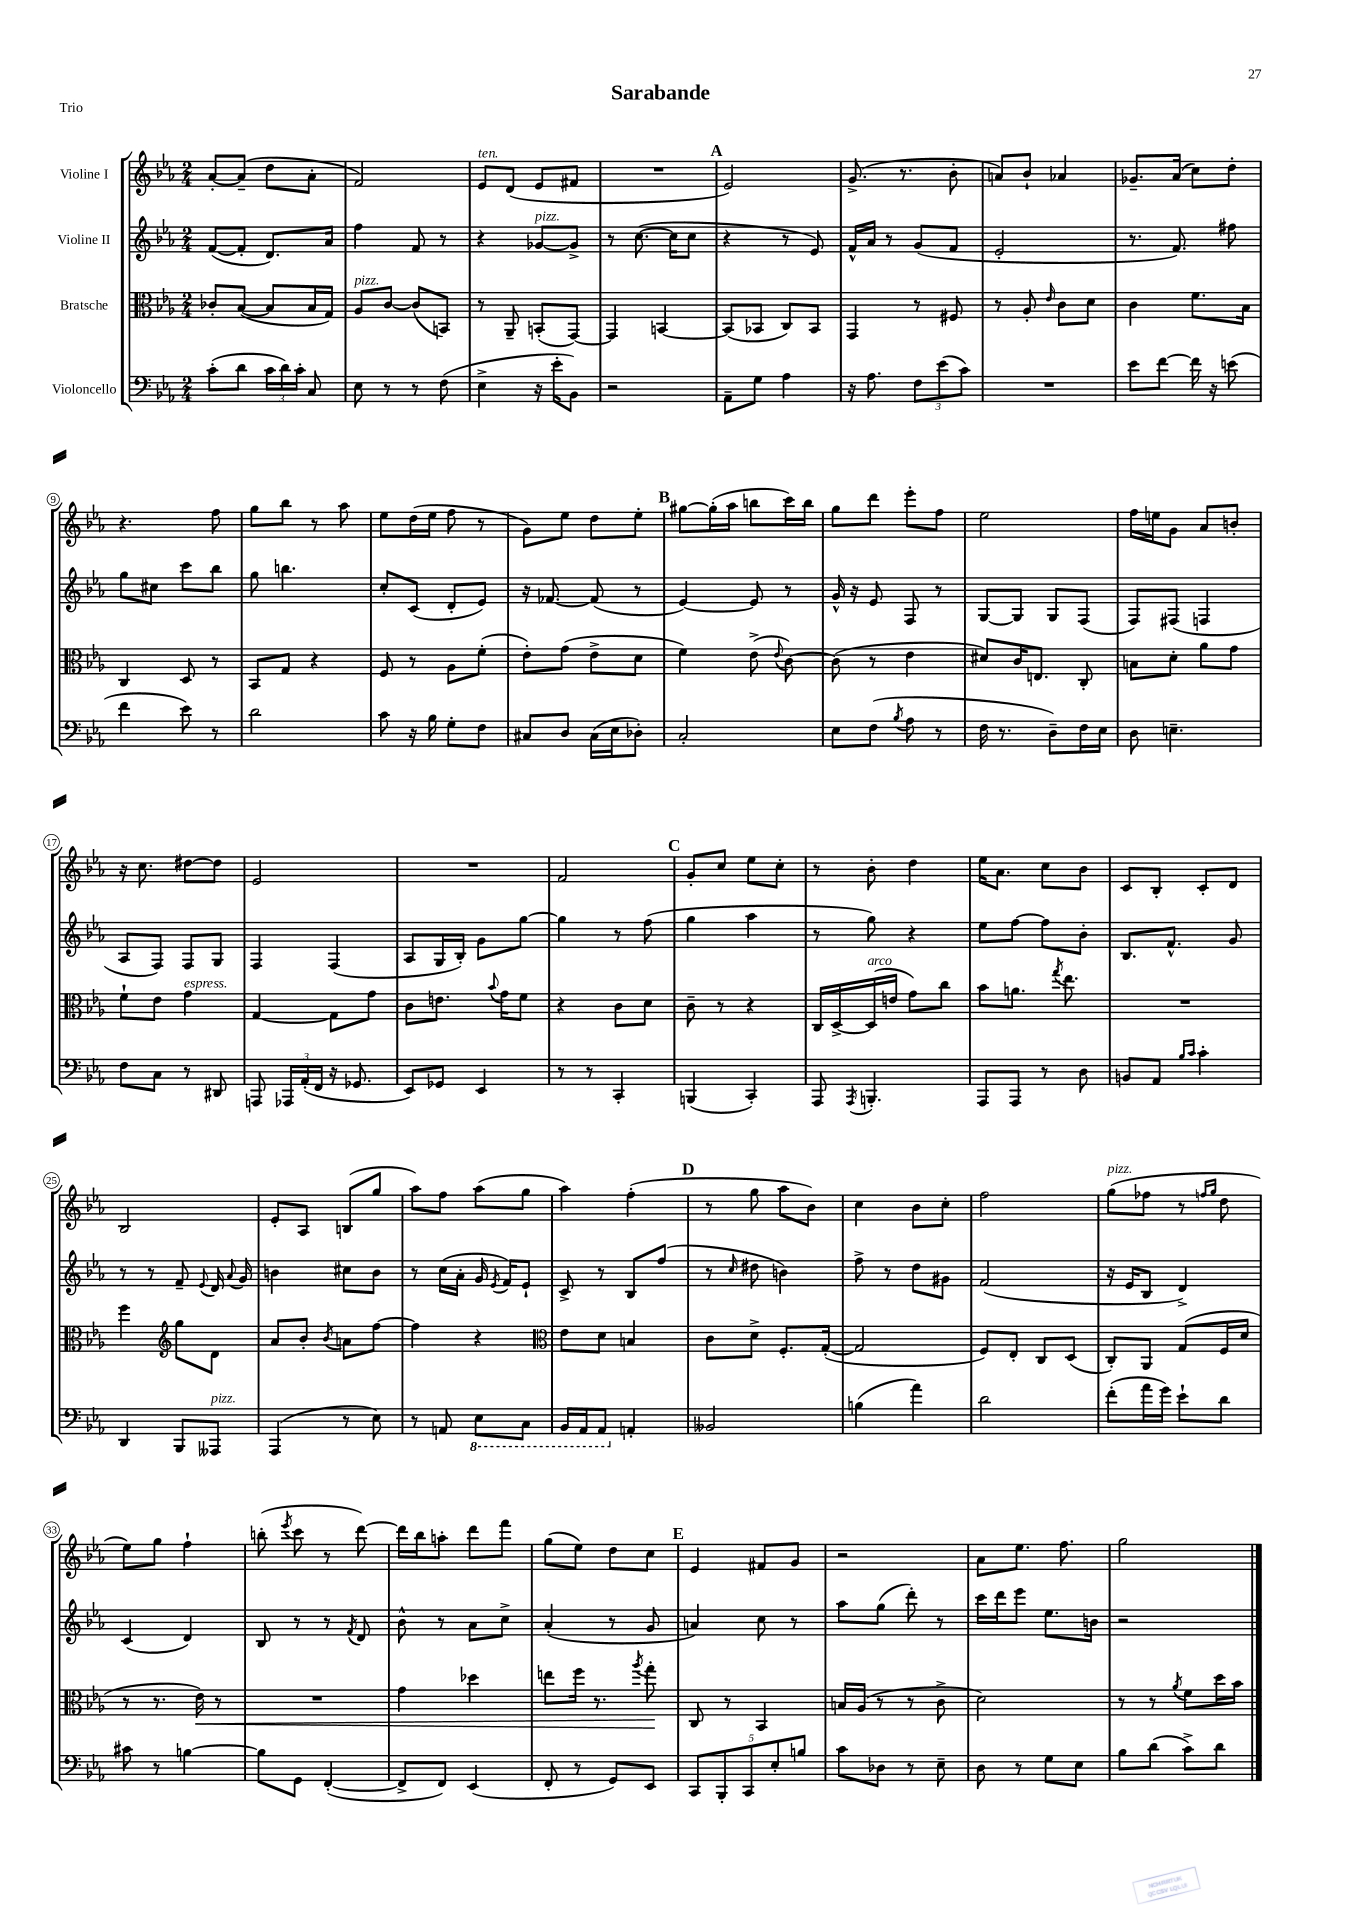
\header { title = "Sarabande" piece = "Trio" }
<<
\new StaffGroup <<
\new Staff = "s0" \with { instrumentName = "Violine I" } {
    \clef treble \key ees \major \numericTimeSignature \time 2/4
    \autoBeamOff aes'8[~-. aes'8]--( d''8[ aes'8]-. |
    f'2) |
    ees'8[^\markup { \italic "ten." } d'8]( ees'8[ fis'8] |
    R2 |
    \mark \markup { \bold "A" } ees'2) |
    g'8.->( r8. bes'8-. |
    a'8[) bes'8]-! aes'4 |
    ges'8.[-- aes'16]( c''8[) d''8]-. |
    r4. f''8 |
    g''8[ bes''8] r8 aes''8 |
    ees''8[ d''16( ees''16] f''8 r8 |
    g'8[) ees''8] d''8[ ees''8]-. |
    \mark \markup { \bold "B" } gis''8[~ gis''16-.( aes''16] b''8[ c'''16) b''16] |
    g''8[ d'''8] ees'''8[-. f''8] |
    ees''2 |
    f''16[ e''16 g'8] aes'8[ b'8]-. |
    r16 c''8. dis''8[~ dis''8] |
    ees'2 |
    R2 |
    f'2 |
    \mark \markup { \bold "C" } g'8[-. c''8] ees''8[ c''8]-. |
    r8 bes'8-. d''4 |
    ees''16[ aes'8.] c''8[ bes'8] |
    c'8[ bes8]-. c'8[-. d'8] |
    bes2 |
    ees'8[-. aes8] b8[( g''8] |
    aes''8[) f''8] aes''8[( g''8] |
    aes''4) f''4-.( |
    \mark \markup { \bold "D" } r8 g''8 aes''8[ bes'8]) |
    c''4 bes'8[ c''8]-. |
    f''2 |
    g''8[^\markup { \italic "pizz." }( fes''8] r8 \grace { f''16[ g''16] } d''8 |
    ees''8[) g''8] f''4-! |
    b''8-.( \acciaccatura { ees'''8 } c'''8 r8 d'''8~) |
    d'''16[ bes''16 a''8]-. d'''8[ f'''8] |
    g''8[( ees''8]) d''8[ c''8] |
    \mark \markup { \bold "E" } ees'4 fis'8[ g'8] |
    r2 |
    aes'8[ ees''8.] f''8. |
    g''2 \bar "|." |
}
\new Staff = "s1" \with { instrumentName = "Violine II" } {
    \clef treble \key ees \major \numericTimeSignature \time 2/4
    \autoBeamOff f'8[~( f'8]-. d'8.[) aes'16] |
    f''4 f'8 r8 |
    r4 ges'8[~^\markup { \italic "pizz." } ges'8]-> |
    r8 c''8.~( c''16[ c''8] |
    \mark \markup { \bold "A" } r4 r8 ees'8) |
    f'16[-^ aes'16] r8 g'8[( f'8] |
    ees'2-. |
    r8. f'8.) fis''8 |
    g''8[ cis''8] c'''8[ bes''8] |
    g''8 b''4. |
    c''8[-. c'8]( d'8[-. ees'8]) |
    r16 fes'8.~ fes'8( r8 |
    \mark \markup { \bold "B" } ees'4~) ees'8 r8 |
    g'16-^ r16 ees'8 f8 r8 |
    g8[~ g8] g8[ f8]( |
    f8[) fis8]( f4 |
    aes8[ f8]) f8[ g8] |
    f4 f4( |
    aes8[ g16 bes16]-.) g'8[ g''8]~ |
    g''4 r8 f''8( |
    \mark \markup { \bold "C" } g''4 aes''4 |
    r8 g''8) r4 |
    ees''8[ f''8]~ f''8[ bes'8]-. |
    bes8.[ f'8.]-^ g'8 |
    r8 r8 f'8-- \appoggiatura { ees'8 } d'16 \appoggiatura { aes'8 } g'16 |
    b'4 cis''8[ b'8] |
    r8 c''16[( aes'16]-. g'16 \acciaccatura { ees'8 } f'16[) ees'8]-! |
    c'8-> r8 bes8[ f''8]( |
    \mark \markup { \bold "D" } r8 \grace { c''16 } dis''8 b'4) |
    f''8-> r8 d''8[ gis'8] |
    f'2( |
    r16 ees'16[ bes8] d'4->) |
    c'4( d'4) |
    bes8 r8 r8 \acciaccatura { f'8 } d'8 |
    bes'8-^ r8 aes'8[ c''8]-> |
    aes'4-.( r8 g'8 |
    \mark \markup { \bold "E" } a'4) c''8 r8 |
    aes''8[ g''8]( d'''8-.) r8 |
    c'''16[ d'''16 ees'''8] ees''8.[ b'16] |
    r2 \bar "|." |
}
\new Staff = "s2" \with { instrumentName = "Bratsche" } {
    \clef alto \key ees \major \numericTimeSignature \time 2/4
    \autoBeamOff ces'8[-. bes8]~( bes8[ bes16 g16]) |
    aes8[^\markup { \italic "pizz." } c'8]~ c'8[( b,8]) |
    r8 aes,8-- b,8[-.( g,8]~) |
    g,4 b,4~ |
    \mark \markup { \bold "A" } b,8[( bes,8] c8[) bes,8] |
    g,4 r8 fis8 |
    r8 aes8-. \grace { ees'16 } c'8[ d'8] |
    c'4 f'8.[ bes16] |
    c4 d8 r8 |
    bes,8[ g8] r4 |
    f8 r8 aes8[ f'8]-.( |
    ees'8[-.) g'8]( ees'8[-> d'8] |
    \mark \markup { \bold "B" } f'4) ees'8->( \appoggiatura { ees'8 } c'8~) |
    c'8( r8 ees'4 |
    dis'8[) c'16 e8.] c8-. |
    b8[ d'8]-. aes'8[ g'8] |
    f'8[-! ees'8] g'4^\markup { \italic "espress." } |
    g4~ g8[ g'8] |
    c'8[ e'8.] \appoggiatura { bes'8 } g'16[ f'8] |
    r4 c'8[ d'8] |
    \mark \markup { \bold "C" } c'8-- r8 r4 |
    c16[ d16~-> d16^\markup { \italic "arco" }( e'16] g'8[) c''8] |
    bes'8[ a'8.] \acciaccatura { g''8 } ees''8. |
    R2 |
    f''4 \clef treble g''8[ d'8] |
    aes'8[ bes'8]-. \acciaccatura { bes'8 } a'8[ f''8]~ |
    f''4 r4 |
    \clef alto ees'8[ d'8] b4 |
    \mark \markup { \bold "D" } c'8[ d'8]-> f8.[-. g16]~-.( |
    g2 |
    f8[) ees8]-. c8[ d8]( |
    c8[-.) aes,8] g8[( f16 d'16] |
    r8 r8. ees'16\<) r8 |
    R2 |
    g'4 des''4 |
    e''8[ f''16] r8. \acciaccatura { aes''8 } g''8-.\! |
    \mark \markup { \bold "E" } c8 r8 bes,4 |
    b16[ aes16]( r8 r8 c'8-> |
    d'2) |
    r8 r8 \acciaccatura { aes'8 } f'8[ d''16 bes'16] \bar "|." |
}
\new Staff = "s3" \with { instrumentName = "Violoncello" } {
    \clef bass \key ees \major \numericTimeSignature \time 2/4
    \autoBeamOff c'8[-.( d'8] \tuplet 3/2 { c'16[ d'16) c'16]-. } c8 |
    ees8 r8 r8 f8( |
    ees4-> r16 ees'16[-. bes,8]) |
    r2 |
    \mark \markup { \bold "A" } aes,8[-- g8] aes4 |
    r16 aes8. \tuplet 3/2 { f8[ ees'8( c'8]) } |
    R2 |
    ees'8[ f'8]~ f'16 r16 e'8( |
    f'4 ees'8) r8 |
    d'2 |
    c'8 r16 bes16 g8[-. f8] |
    cis8[ d8] cis16[( ees16 des8]-.) |
    \mark \markup { \bold "B" } c2-. |
    ees8[ f8]( \acciaccatura { bes8 } aes8 r8 |
    f16 r8. d8[--) f16 ees16] |
    d8 e4.-- |
    f8[ c8] r8 dis,8 |
    a,,8 \tuplet 3/2 { aes,,16[ aes,16-.( f,16] } r16 ges,8. |
    ees,8[) ges,8] ees,4 |
    r8 r8 c,4-. |
    \mark \markup { \bold "C" } b,,4( c,4-.) |
    aes,,8 \acciaccatura { aes,,8 } b,,4.-. |
    aes,,8[ aes,,8] r8 d8 |
    b,8[ aes,8] \grace { bes16[ c'16] } c'4-. |
    d,4 bes,,8[ aeses,,8]^\markup { \italic "pizz." } |
    aes,,4( r8 ees8) |
    r8 a,8 \ottava #-1 ees,8[ c,8] |
    bes,,16[ aes,,16 aes,,8] \ottava #0 a,4-. |
    \mark \markup { \bold "D" } beses,2 |
    b4( aes'4) |
    d'2 |
    f'8[-.( aes'16 g'16]) ees'8[-! d'8] |
    cis'8 r8 b4~ |
    b8[ g,8] f,4~-.( |
    f,8[-> f,8]) ees,4( |
    f,8-. r8 g,8[) ees,8] |
    \mark \markup { \bold "E" } \tuplet 5/4 { c,8[ bes,,8-. c,8 ees8-. b8] } |
    c'8[ des8] r8 ees8-- |
    d8 r8 g8[ ees8] |
    bes8[ d'8]( c'8[->) d'8] \bar "|." |
}
>>
>>
\layout { \context { \Score \override BarNumber.stencil = #(make-stencil-circler 0.1 0.3 ly:text-interface::print) } }
